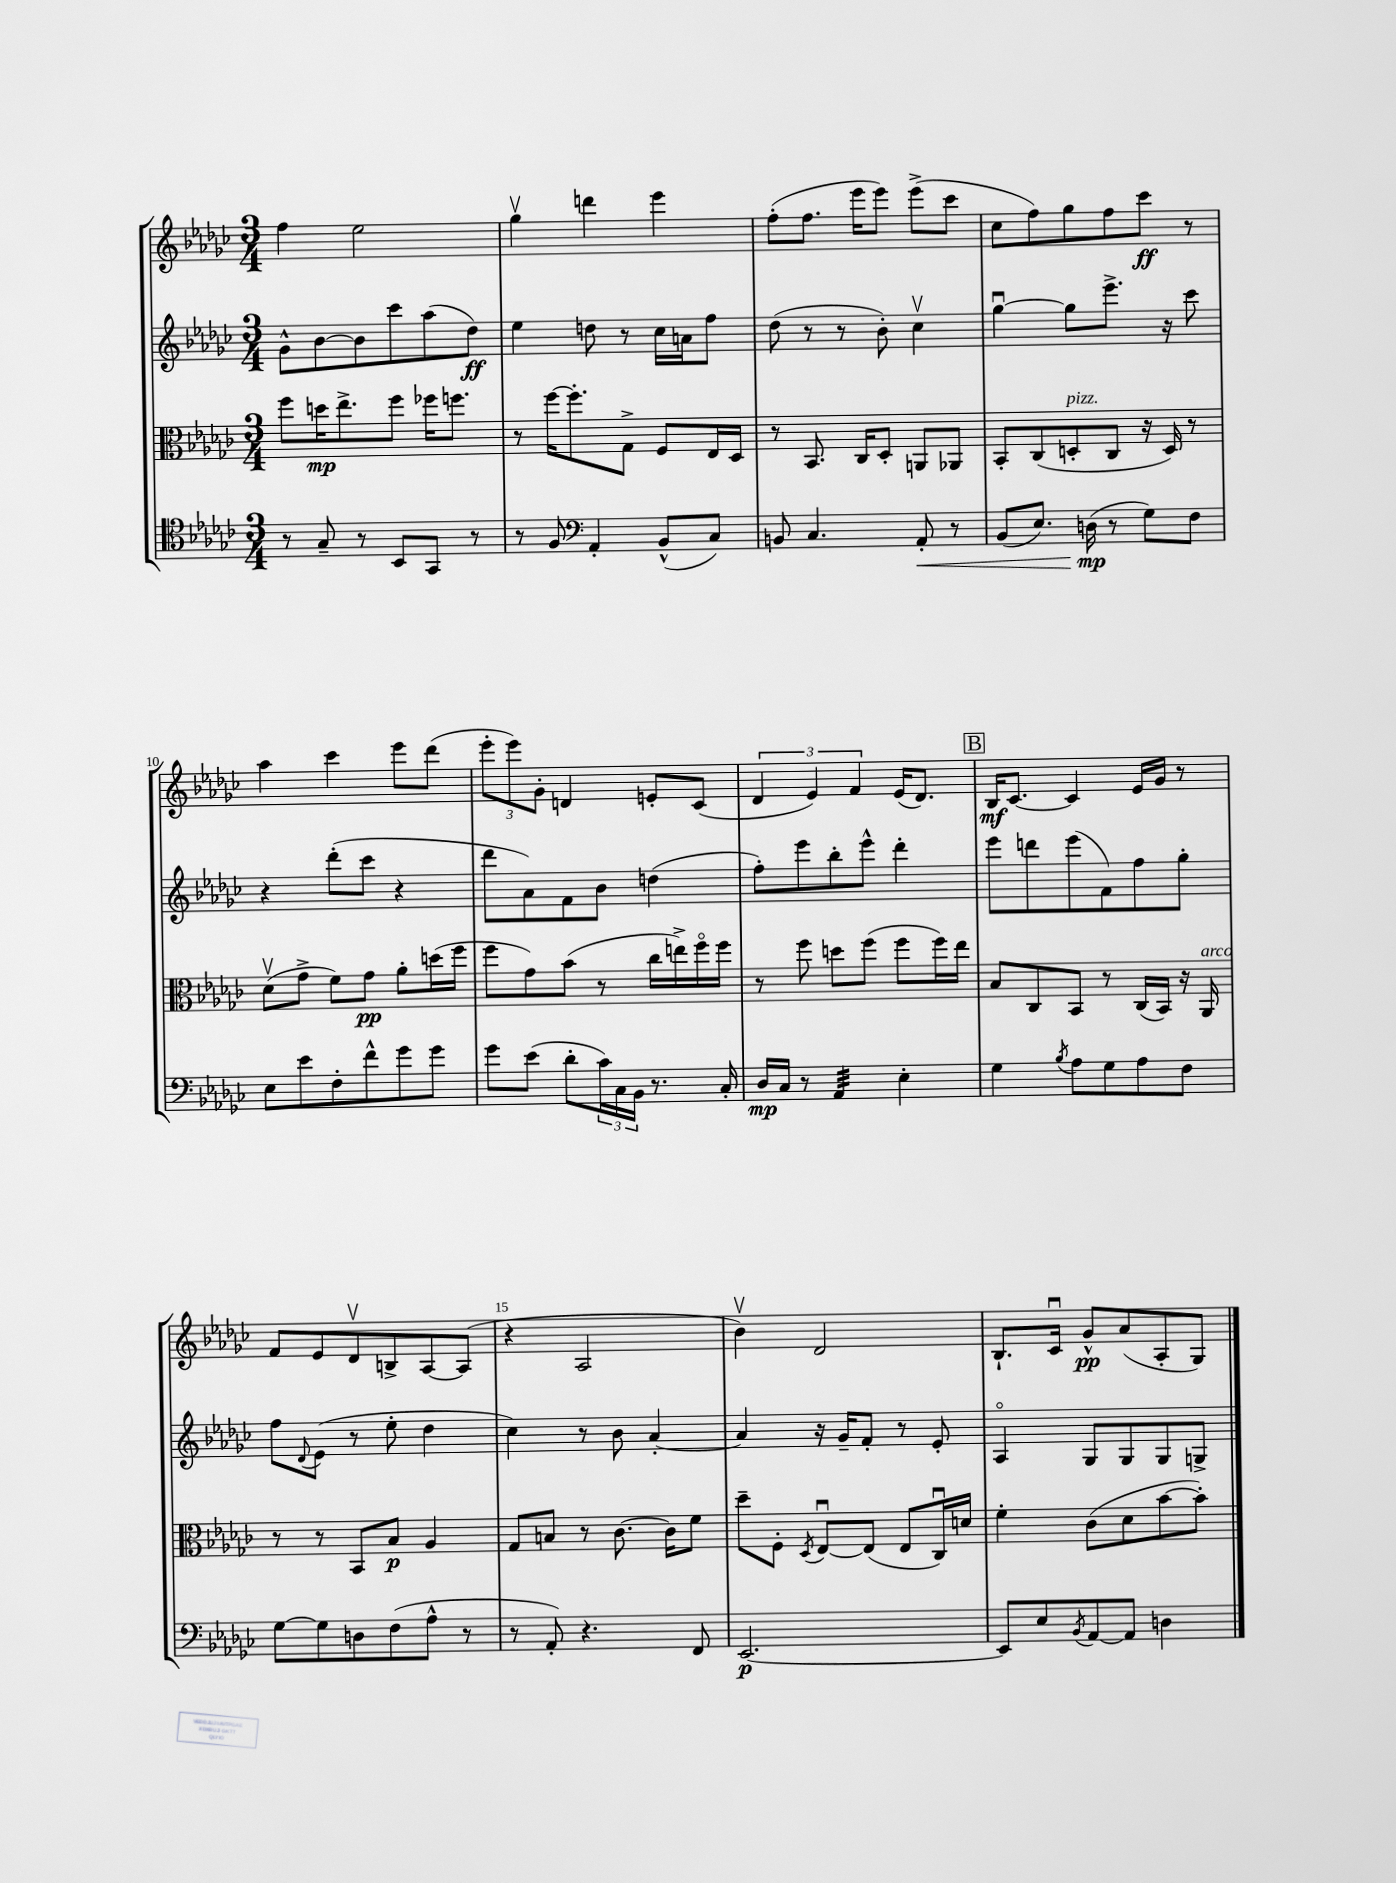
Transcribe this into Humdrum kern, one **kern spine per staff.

**kern	**dynam	**kern	**dynam	**kern	**dynam	**kern	**dynam
*part4	*part4	*part3	*part3	*part2	*part2	*part1	*part1
*staff4	*staff4	*staff3	*staff3	*staff2	*staff2	*staff1	*staff1
*clefC4	*	*clefC3	*	*clefG2	*	*clefG2	*
*k[b-e-a-d-g-c-]	*	*k[b-e-a-d-g-c-]	*	*k[b-e-a-d-g-c-]	*	*k[b-e-a-d-g-c-]	*
*M3/4	*	*M3/4	*	*M3/4	*	*M3/4	*
=6	=6	=6	=6	=6	=6	=6	=6
8r	.	8ff\L	.	8g-^^\L	.	4ff\	.
8G-~/	.	16ddn\K	mp	[8b-\	.	.	.
.	.	8.ee-^\	.	.	.	.	.
8r	.	.	.	8b-\]	.	2ee-\	.
8BB-/L	.	8ff\J	.	8ccc-\	.	.	.
8GG-/J	.	16ff-X\KL	.	(8aa-\	.	.	.
.	.	8.ffn\J	.	.	.	.	.
8r	.	.	.	8dd-\J)	ff	.	.
=7	=7	=7	=7	=7	=7	=7	=7
8r	.	8r	.	4ee-\	.	4gg-v\	.
8F/	.	[16ff\KL	.	.	.	.	.
.	.	8.ff'\]	.	.	.	.	.
*clefF4	*	*	*	*	*	*	*
4AA-'/	.	.	.	8ddn\	.	4dddn\	.
.	.	8G-^\J	.	8r	.	.	.
(8BB-^^/L	.	8F/L	.	16cc-\LL	.	4eee-\	.
.	.	.	.	16an\J	.	.	.
8C-/J)	.	16E-/L	.	8ff\J	.	.	.
.	.	16D-/JJ	.	.	.	.	.
=8	=8	=8	=8	=8	=8	=8	=8
8BBn/	.	8r	.	(8dd-\	.	(8ff'\L	.
4.C-/	.	8.BB-/	.	8r	.	8.ff\J	.
.	.	.	.	8r	.	.	.
.	.	16C-/KL	.	.	.	16eee-\KL	.
.	.	8D-'/J	.	8b-'\)	.	8eee-\J)	.
!	!LO:HP:b	!	!	!	!	!	!
8AA-'/	<	8AAn/L	.	4cc-v\	.	(8eee-^\L	.
8r	.	8AA-X/J	.	.	.	8ccc-\J	.
=9	=9	=9	=9	=9	=9	=9	=9
(8BB-/L	.	8BB-'/L	.	[4gg-u\	.	8cc-\L	.
8.E-/J)	.	(8C-/	.	.	.	8ff\)	.
!	!	!LO:TX:a:i:t=pizz.	!	!	!	!	!
.	.	8Dn'/	.	8gg-\L]	.	8gg-\	.
(16Dn\	mp	.	.	.	.	.	.
8r	[	8C-/J	.	8.eee-^\J	.	8ff\	.
8G-\L)	.	16r	.	.	.	8ccc-\J	ff
.	.	16D/)	.	16r	.	.	.
8F\J	.	8r	.	8ccc-\	.	8r	.
!!LO:LB:g=z
=10	=10	=10	=10	=10	=10	=10	=10
8E-\L	.	(8d-v\L	.	4r	.	4aa-\	.
8e-\	.	8g-^\J	.	.	.	.	.
8F'\	.	8f\L)	.	(8ddd-'\L	.	4ccc-\	.
8f^^\	.	8g-\J	pp	8ccc-\J	.	.	.
8g-\	.	8a-'\L	.	4r	.	8eee-\L	.
8g-\J	.	(16ddn\L	.	.	.	(8ddd-\J	.
.	.	16ff\JJ	.	.	.	.	.
=11	=11	=11	=11	=11	=11	=11	=11
8g-\L	.	8ff\L	.	8ddd-\L	.	12eee-'\L	.
.	.	.	.	.	.	12eee-\)	.
(8e-\J	.	8g-\)	.	8a-\)	.	.	.
.	.	.	.	.	.	12g-'\J	.
8d-'\L	.	(8b-\J	.	8f\	.	4dn/	.
24c-\L)	.	8r	.	8b-\J	.	.	.
24C-\	.	.	.	.	.	.	.
24BB-\JJ	.	.	.	.	.	.	.
8.r	.	16cc-\LL	.	(4ddn\	.	8en'/L	.
.	.	16een^\)	.	.	.	.	.
.	.	16ff\	.	.	.	(8c-/J	.
16C-'/	.	16ff\JJ	.	.	.	.	.
=12	=12	=12	=12	=12	=12	=12	=12
16D-/LL	mp	8r	.	8ff'\L)	.	6d-/	.
16C-/JJ	.	.	.	.	.	.	.
8r	.	8ff\	.	8eee-\	.	.	.
.	.	.	.	.	.	6e-/)	.
*tremolo	*	*	*	*	*	*	*
32AA-/LLL	.	8ddn\L	.	8bb-'\	.	.	.
32AA-/	.	.	.	.	.	.	.
32AA-/	.	.	.	.	.	.	.
.	.	.	.	.	.	6f/	.
32AA-/	.	.	.	.	.	.	.
32AA-/	.	(8ff\J	.	8eee-^^\J	.	.	.
32AA-/	.	.	.	.	.	.	.
32AA-/	.	.	.	.	.	.	.
32AA-/JJJ	.	.	.	.	.	.	.
*Xtremolo	*	*	*	*	*	*	*
4E-'\	.	8ff\L	.	4ddd-'\	.	(16e-/KL	.
.	.	.	.	.	.	8.d-/J)	.
.	.	16ff\L)	.	.	.	.	.
.	.	16ee-\JJ	.	.	.	.	.
!!LO:REH:place=s1:t=B
=13	=13	=13	=13	=13	=13	=13	=13
4G-\	.	8B-/L	.	8eee-\L	.	16B-/KL	mf
.	.	.	.	.	.	[8.c-/J	.
.	.	8C-/	.	8dddn\	.	.	.
8qB-/	.	.	.	.	.	.	.
8A-\L	.	8BB-/J	.	(8eee-\	.	4c-/]	.
8G-\	.	8r	.	8f\)	.	.	.
8A-\	.	(16C-/LL	.	8ff\	.	16e-/LL	.
.	.	16BB-/JJ)	.	.	.	16g-/JJ	.
8F\J	.	16r	.	8gg-'\J	.	8r	.
!	!	!LO:TX:a:i:t=arco	!	!	!	!	!
.	.	16AA-/	.	.	.	.	.
!!LO:LB:g=z
=14	=14	=14	=14	=14	=14	=14	=14
[8G-\L	.	8r	.	8ff\L	.	8f/L	.
.	.	.	.	8qqd-/	.	.	.
8G-\]	.	8r	.	(8e-\J	.	8e-/	.
8Dn\	.	8BB-/L	.	8r	.	8d-v/	.
(8F\	.	8B-/J	p	8ee-'\	.	8Bn^/	.
8A-^^\J	.	4A-/	.	4dd-\	.	[8A-/	.
8r	.	.	.	.	.	(8A-/J]	.
=15	=15	=15	=15	=15	=15	=15	=15
8r	.	8G-/L	.	4cc-\)	.	4r	.
8AA-'/)	.	8Bn/J	.	.	.	.	.
4.r	.	8r	.	8r	.	2A-/	.
.	.	[8.c-\	.	8b-\	.	.	.
.	.	.	.	[4a-'/	.	.	.
.	.	16c-\KL]	.	.	.	.	.
8FF/	.	8f\J	.	.	.	.	.
=16	=16	=16	=16	=16	=16	=16	=16
[2.EE-/	p	8dd-~\L	.	4a-/]	.	4b-v\)	.
.	.	8F'\J	.	.	.	.	.
.	.	8qD-/	.	.	.	.	.
.	.	[8E-u/L	.	16r	.	2d-/	.
.	.	.	.	16g-~/KL	.	.	.
.	.	(8E-/J]	.	8f'/J	.	.	.
.	.	8E-/L	.	8r	.	.	.
.	.	16C-u/L)	.	8e-'/	.	.	.
.	.	16dn/JJ	.	.	.	.	.
=17	=17	=17	=17	=17	=17	=17	=17
8EE-/L]	.	4f'\	.	4A-/	.	8.B-`/L	.
8E-/	.	.	.	.	.	.	.
.	.	.	.	.	.	16c-u/Jk	.
8qBB-/	.	.	.	.	.	.	.
[8AA-/	.	(8c-\L	.	8G-/L	.	8g-^^/L	pp
8AA-/J]	.	8d-\	.	8G-/	.	(8a-/	.
4Dn\	.	[8b-\	.	8G-/	.	8A-'/	.
.	.	8b-'\J])	.	8Gn^/J	.	8G-/J)	.
==	==	==	==	==	==	==	==
*-	*-	*-	*-	*-	*-	*-	*-
